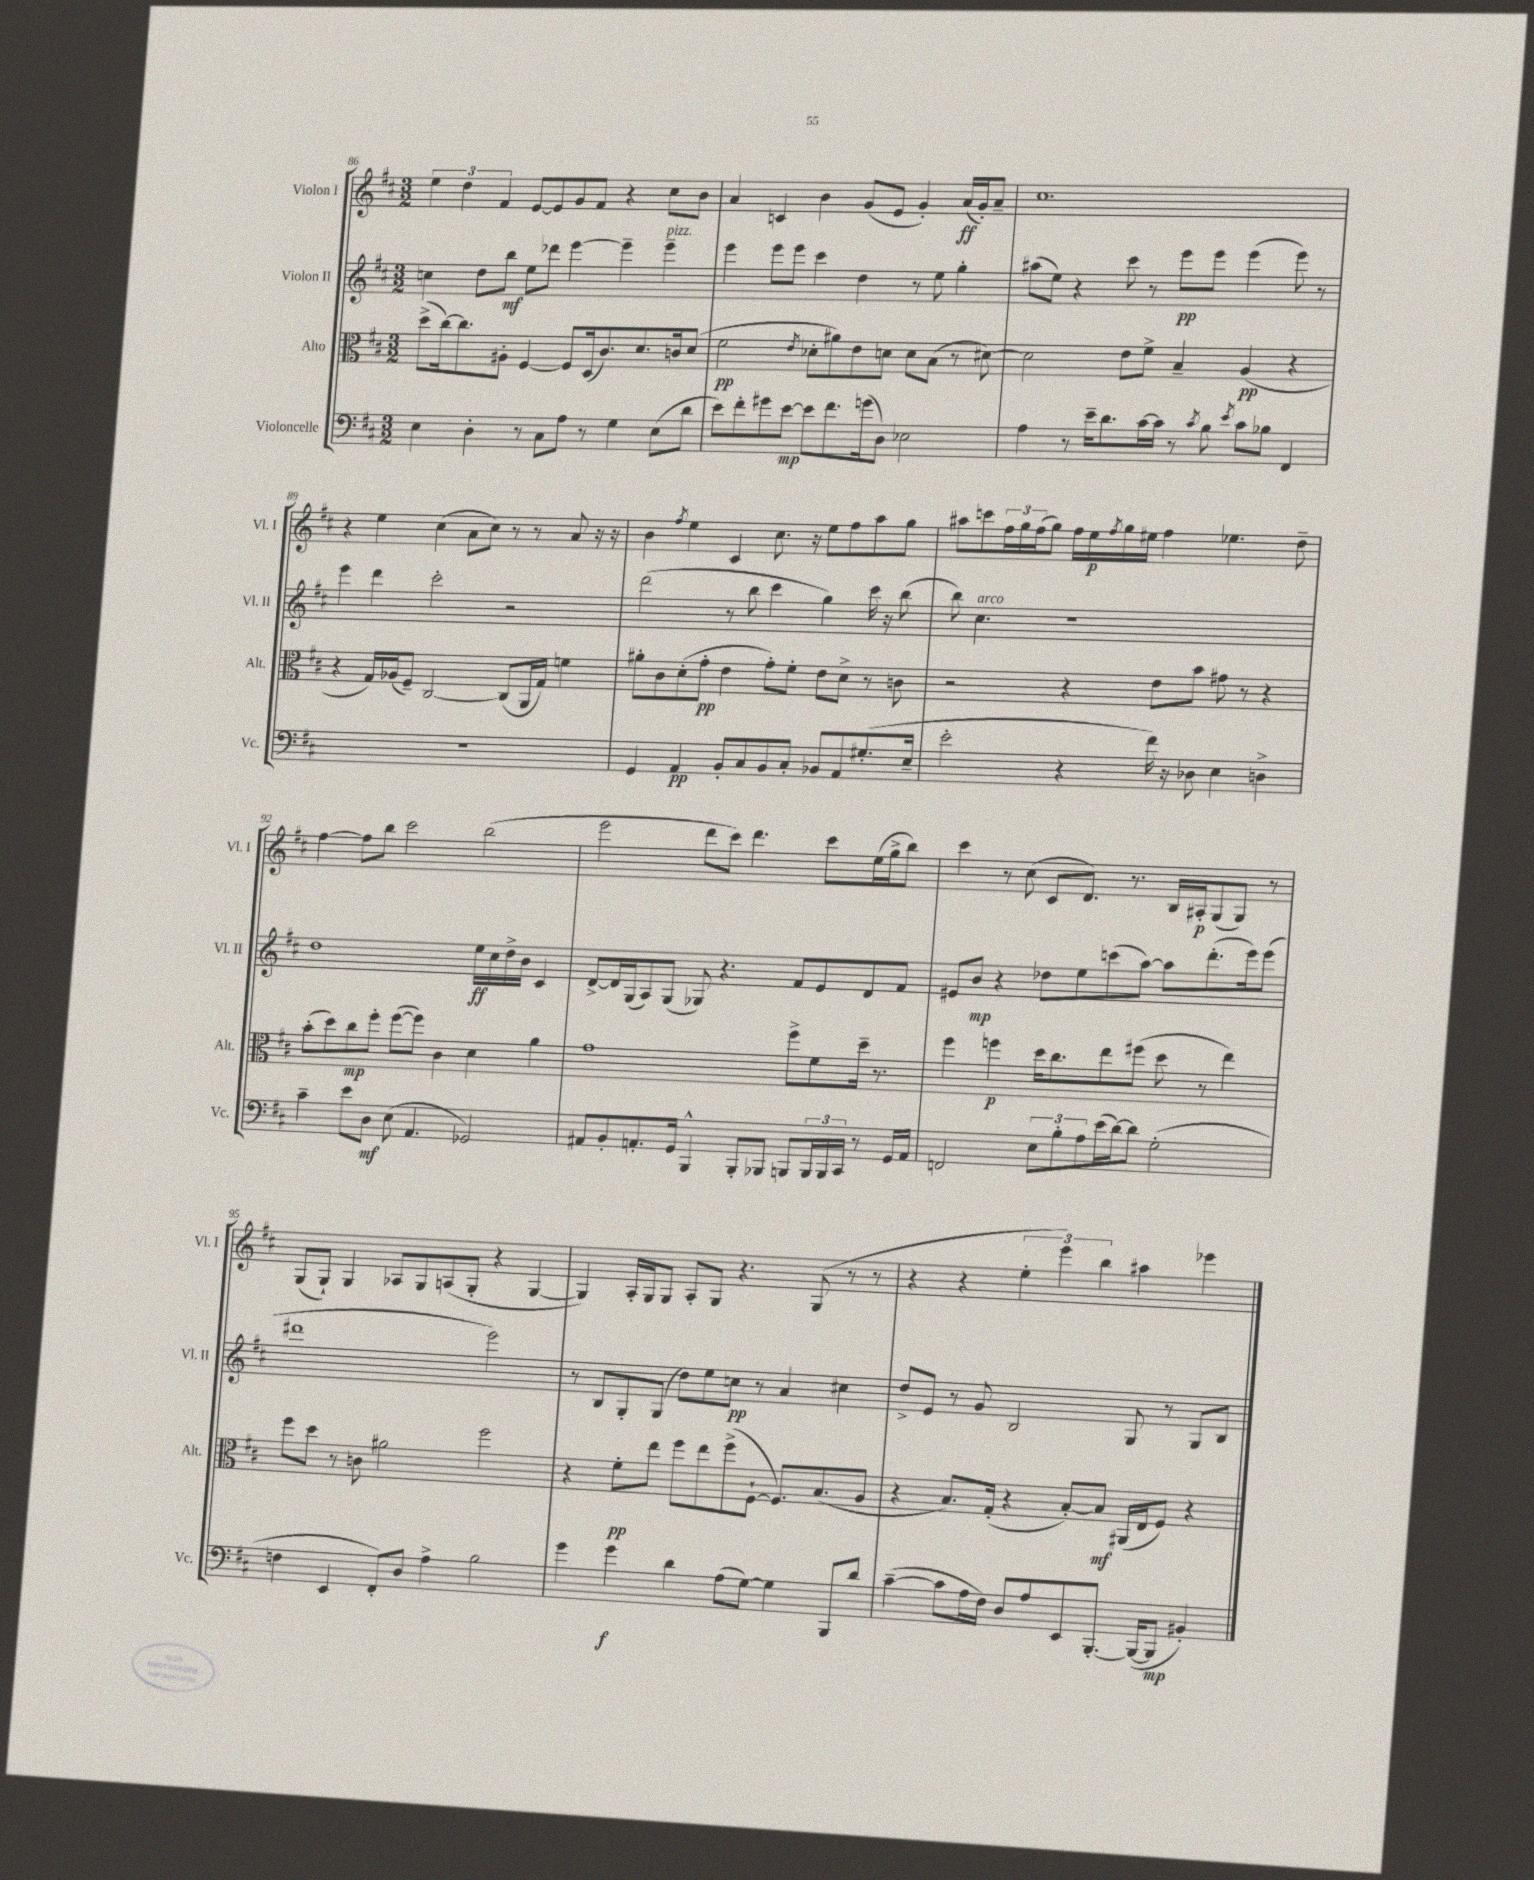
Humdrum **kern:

**kern	**dynam	**kern	**dynam	**kern	**dynam	**kern	**dynam
*part4	*part4	*part3	*part3	*part2	*part2	*part1	*part1
*staff4	*staff4	*staff3	*staff3	*staff2	*staff2	*staff1	*staff1
*I"Violoncelle	*	*I"Alto	*	*I"Violon II	*	*I"Violon I	*
*I'Vc.	*	*I'Alt.	*	*I'Vl. II	*	*I'Vl. I	*
*clefF4	*	*clefC3	*	*clefG2	*	*clefG2	*
*k[f#c#]	*	*k[f#c#]	*	*k[f#c#]	*	*k[f#c#]	*
*M3/2	*	*M3/2	*	*M3/2	*	*M3/2	*
=86	=86	=86	=86	=86	=86	=86	=86
4E\	.	(8dd^\L	.	4ccn\	.	6ee\	.
.	.	[16cc#\k)	.	.	.	.	.
.	.	.	.	.	.	6dd\	.
.	.	8.cc#\]	.	.	.	.	.
4D'\	.	.	.	8dd\L	.	.	.
.	.	.	.	.	.	6f#/	.
.	.	8A#X'\J	.	8bb\J	mf	.	.
8r	.	[4F#/	.	8ee\L	.	[8e/L	.
8C#\L	.	.	.	8ddd-X\J	.	8e/]	.
8A\J	.	8F#/L]	.	[4eee\	.	8g/	.
8r	.	(16D/k	.	.	.	8f#/J	.
.	.	8.c#/)	.	.	.	.	.
4G\	.	.	.	4eee~\]	.	4r	.
.	.	8.d/	.	.	.	.	.
!	!	!	!	!LO:TX:a:i:t=pizz.	!	!	!
(8E\L	.	.	.	4eee~\	.	8cc#\L	.
.	.	16cn/k	.	.	.	.	.
8d\J	.	(8d/J	.	.	.	8b\J	.
=87	=87	=87	=87	=87	=87	=87	=87
8e\L)	.	2f#\	pp	4eee\	.	4a/	.
8f#'\	.	.	.	.	.	.	.
8g#X\	.	.	.	8eee\L	.	4cn/	.
[8e\J	mp	.	.	8eee\J	.	.	.
.	.	8qe/	.	.	.	.	.
8e\L]	.	8d-X'\L	.	4ccc#\	.	4b\	.
8.f#\	.	8a#X\)	.	.	.	.	.
.	.	8e\	.	4dd\	.	(8g/L	.
(16gn\k	.	.	.	.	.	.	.
8D\J)	.	8dn\J	.	.	.	8e/J	.
2E-X\	.	8d\L	.	8r	.	4g'/)	.
.	.	(8B\J	.	8ee\	.	.	.
.	.	8r	.	4gg'\	.	(16a/LL	ff
.	.	.	.	.	.	16g'/J)	.
.	.	[8d#X\)	.	.	.	8a~/J	.
=88	=88	=88	=88	=88	=88	=88	=88
4A\	.	2d#\]	.	(8aa#X\L	.	1.cc#	.
.	.	.	.	8ee\J)	.	.	.
8r	.	.	.	4r	.	.	.
16e~\KL	.	.	.	.	.	.	.
8.d\	.	.	.	.	.	.	.
.	.	8e\L	.	8ccc#\	.	.	.
[16c#\L	.	8f#^\J	.	8r	.	.	.
16c#\JJ]	.	.	.	.	.	.	.
8r	.	4B~/	.	8eee\L	pp	.	.
8qc#/	.	.	.	.	.	.	.
8B\	.	.	.	8eee\J	.	.	.
8qe/	.	.	.	.	.	.	.
8c#\L	.	(4A/	pp	(4eee\	.	.	.
8B-X\J	.	.	.	.	.	.	.
4FF#/	.	4r	.	8eee\)	.	.	.
.	.	.	.	8r	.	.	.
!!LO:LB:g=z
=89	=89	=89	=89	=89	=89	=89	=89
1.r	.	4r	.	4eee\	.	4r	.
.	.	16G/LL)	.	4ddd\	.	4ee\	.
.	.	(16A-X/J	.	.	.	.	.
.	.	8F#~/J)	.	.	.	.	.
.	.	[2C#/	.	2ccc#'\	.	(4cc#\	.
.	.	.	.	.	.	8a\L	.
.	.	.	.	.	.	8cc#\J)	.
.	.	(8C#/L]	.	2r	.	8r	.
.	.	16AA/L	.	.	.	8r	.
.	.	16G/JJ)	.	.	.	.	.
.	.	4fn\	.	.	.	8a/	.
.	.	.	.	.	.	16r	.
.	.	.	.	.	.	16r	.
=90	=90	=90	=90	=90	=90	=90	=90
4GG/	.	8a#X'\L	.	(2ddd\	.	4b\	.
.	.	8c#\	.	.	.	.	.
.	.	.	.	.	.	8qff#/	.
4AA/	pp	(8d'\	.	.	.	4ee\	.
.	.	8g'\J	pp	.	.	.	.
8BB'/L	.	4e\	.	8r	.	4c#/	.
8C#/	.	.	.	8bb\	.	.	.
8BB/	.	8g'\L)	.	4ccc#\	.	8.cc#\	.
8C#'/J	.	8f#'\J	.	.	.	.	.
.	.	.	.	.	.	16r	.
8BB-X/L	.	8e\L	.	4gg\)	.	8ee\L	.
8AA/	.	8d^\J	.	.	.	8ff#\	.
(8.G#X'/	.	8r	.	16ccc#\	.	8aa\	.
.	.	.	.	16r	.	.	.
.	.	8cn\	.	(8bb\	.	8gg\J	.
16E~/Jk	.	.	.	.	.	.	.
=91	=91	=91	=91	=91	=91	=91	=91
2e'\	.	2r	.	8bb\)	.	8aa#X\L	.
!	!	!	!	!LO:TX:a:i:t=arco	!	!	!
.	.	.	.	4.cc#\	.	8cccn\	.
.	.	.	.	.	.	24ff#\L	.
.	.	.	.	.	.	24gg\	.
.	.	.	.	.	.	(24ff#\J	.
.	.	.	.	.	.	8gg\J)	.
4r	.	4r	.	1r	.	16ff#\LL	.
.	.	.	.	.	.	16ee\	p
.	.	.	.	.	.	8qff#/	.
.	.	.	.	.	.	16gg\	.
.	.	.	.	.	.	16ee#X\JJ	.
16f#\)	.	8e\L	.	.	.	4ff#\	.
16r	.	.	.	.	.	.	.
8D-X\	.	8b\J	.	.	.	.	.
4E\	.	8g#X\	.	.	.	4.ee-X\	.
.	.	8r	.	.	.	.	.
4Dn^\	.	4r	.	.	.	.	.
.	.	.	.	.	.	8dd~\	.
!!LO:LB:g=z
=92	=92	=92	=92	=92	=92	=92	=92
4c#~\	.	(8b'\L	.	1dd	.	[4ff#\	.
.	.	8dd\)	.	.	.	.	.
8e\L	.	8cc#\	mp	.	.	8ff#\L]	.
8D\J	mf	8ff#'\J	.	.	.	8bb\J	.
(8E\	.	([8ff#\L	.	.	.	2ccc#\	.
4.AA/	.	8ff#\J])	.	.	.	.	.
.	.	4c#\	.	.	.	.	.
2GG-X/)	.	4d\	.	16ee\LL	ff	(2bb\	.
.	.	.	.	16cc#\	.	.	.
.	.	.	.	16dd^\	.	.	.
.	.	.	.	16b\JJ	.	.	.
.	.	4a\	.	4c#/	.	.	.
=93	=93	=93	=93	=93	=93	=93	=93
8AA#X/L	.	1g	.	[8d^/L	.	2eee\	.
8BB'/	.	.	.	16d/L]	.	.	.
.	.	.	.	(16G/J	.	.	.
8.AAn'/	.	.	.	8A/)	.	.	.
.	.	.	.	(8G/J	.	.	.
16GG/Jk	.	.	.	.	.	.	.
4BBB^^/	.	.	.	8G-X/)	.	8ddd\L	.
.	.	.	.	4.r	.	8ccc#\J)	.
8BBB'/L	.	.	.	.	.	4.ddd\	.
8BBB-X/J	.	.	.	.	.	.	.
8BBBn/L	.	8ff#^\L	.	8f#/L	.	.	.
24BBB/L	.	8f#\	.	8e/	.	8ccc#\L	.
24BBB/	.	.	.	.	.	.	.
24CC#/JJ	.	.	.	.	.	.	.
8r	.	16dd~\Jk	.	8d/	.	(16ee\L	.
.	.	8.r	.	.	.	16gg^\J	.
16GG/LL	.	.	.	8f#/J	.	8bb\J)	.
16AA/JJ	.	.	.	.	.	.	.
=94	=94	=94	=94	=94	=94	=94	=94
2FFn/	.	4ff#\	.	8e#X/L	.	4ccc#\	.
.	.	.	.	8b/J	mp	.	.
.	.	4ffn\	p	4r	.	8r	.
.	.	.	.	.	.	(8cc#\	.
12E\L	.	16dd\KL	.	8dd-X\L	.	8c#/L	.
.	.	8.cc#\	.	.	.	.	.
12B'\	.	.	.	.	.	.	.
.	.	.	.	8ee\	.	8.d/J)	.
12A\	.	.	.	.	.	.	.
(16e\L	.	8ee\	.	(8cccn\	.	.	.
[16d\J)	.	.	.	.	.	8.r	.
8d\J]	.	(8ff#X\J	.	[8aa\J)	.	.	.
(2G'\	.	8dd\	.	8aa\L]	.	16B/LL	.
.	.	.	.	.	.	16A#X'/J	p
.	.	8r	.	(8.ddd'\	.	(8G/	.
.	.	4ee\)	.	.	.	8G/J)	.
.	.	.	.	16eee\k)	.	.	.
.	.	.	.	(8eee\J	.	8r	.
!!LO:LB:g=z
=95	=95	=95	=95	=95	=95	=95	=95
4Fn\	.	8ff#\L	.	1ddd#X	.	(8G/L	.
.	.	8dd\J	.	.	.	8G`/J)	.
4EE/	.	8r	.	.	.	4G/	.
.	.	8cn\	.	.	.	.	.
8FF#'/L)	.	2a#X\	.	.	.	8A-X/L	.
8D/J	.	.	.	.	.	8G/	.
4A^\	.	.	.	.	.	(8An/	.
.	.	.	.	.	.	8G'/J	.
2B\	.	2ff#\	.	2eee\)	.	4r	.
.	.	.	.	.	.	[4G/	.
=96	=96	=96	=96	=96	=96	=96	=96
4g\	.	4r	.	8r	.	4G/])	.
.	.	.	.	8B/L	.	.	.
4g\	f	8f#'\L	pp	8G'/	.	16A'/LL	.
.	.	.	.	.	.	16G/J	.
.	.	8ee\J	.	(8G/J	.	8G/J	.
4d\	.	8ff#\L	.	8dd\L)	.	8A'/L	.
.	.	8ee\	.	8ee\	.	8G/J	.
(8A\L	.	(8ff#^\	.	8ccn\J	pp	4.r	.
[8G\J)	.	[8F#`\J	.	8r	.	.	.
4G\]	.	8.F#/L])	.	4a/	.	.	.
.	.	.	.	.	.	(8G/	.
.	.	(8.B/	.	.	.	.	.
8BBB/L	.	.	.	4cc#X\	.	8r	.
8d/J	.	8A/J	.	.	.	8r	.
=97	=97	=97	=97	=97	=97	=97	=97
([4c#~\	.	4r	.	8dd^/L	.	4r	.
.	.	.	.	8e/J	.	.	.
8c#\L]	.	8.B/L)	.	8r	.	4r	.
16A\L	.	.	.	8g/	.	.	.
16F#\JJ)	.	(16G'/Jk	.	.	.	.	.
8D/L	.	4r	.	2B/	.	6ee'\	.
8A/	.	.	.	.	.	.	.
.	.	.	.	.	.	6eee\)	.
8EE/	.	[8B'/L)	.	.	.	.	.
.	.	.	.	.	.	6bb\	.
[8.BBB'/J	.	8B/J]	mf	.	.	.	.
.	.	(16AA#X/LL	.	8G/	.	4aa#X\	.
(16BBB/KL_	.	16E/J	.	.	.	.	.
8BBB/J]	mp	8F#/J)	.	8r	.	.	.
4BB#X'/)	.	4r	.	8G/L	.	4eee-X\	.
.	.	.	.	8B/J	.	.	.
==	==	==	==	==	==	==	==
*-	*-	*-	*-	*-	*-	*-	*-
